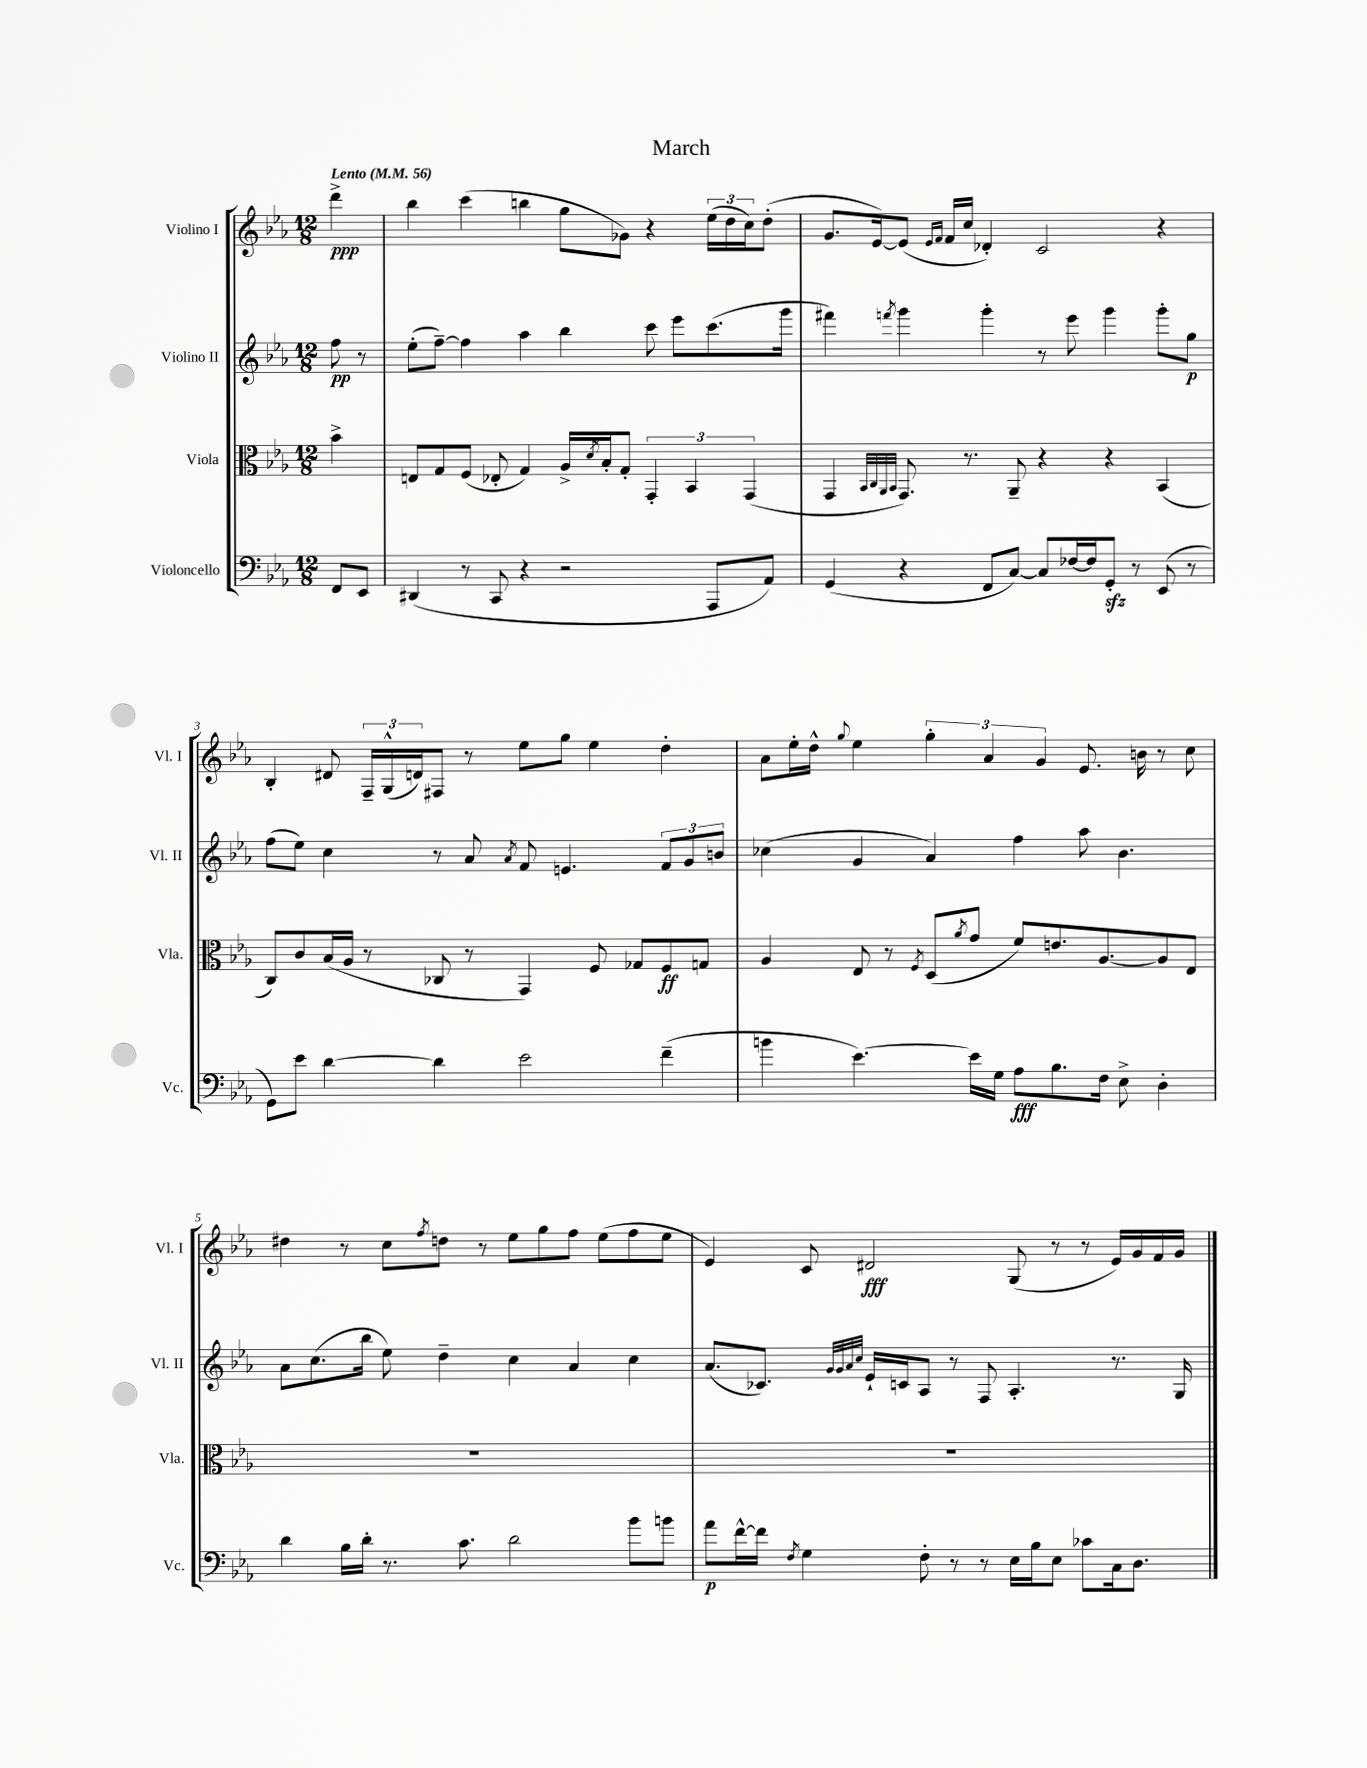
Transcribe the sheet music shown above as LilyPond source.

\header { title = "March" }
<<
\new StaffGroup <<
\new Staff = "s0" \with { instrumentName = "Violino I" shortInstrumentName = "Vl. I" } {
    \clef treble \key ees \major \numericTimeSignature \time 12/8 \partial 4 \tempo "Lento" 4 = 56
    d'''4->\ppp |
    bes''4 c'''4( b''4 g''8 ges'8) r4 \tuplet 3/2 { ees''16( d''16 c''16) } d''8-.( |
    g'8. ees'16~) ees'8( \grace { ees'16 f'16 } f'16 c''16 des'4-.) c'2 r4 |
    bes4-. dis'8 \tuplet 3/2 { f16-- g16-^( d'16) } fis8 r8 ees''8 g''8 ees''4 d''4-. |
    aes'8 ees''16-. d''16-^ \appoggiatura { g''8 } ees''4 \tuplet 3/2 { g''4-. aes'4 g'4 } ees'8. b'16 r8 c''8 |
    dis''4 r8 c''8 \acciaccatura { f''8 } d''8 r8 ees''8 g''8 f''8 ees''8( f''8 ees''8 |
    ees'4) c'8 dis'2\fff g8( r8 r8 ees'16) g'16 f'16 g'16 \bar "|." |
}
\new Staff = "s1" \with { instrumentName = "Violino II" shortInstrumentName = "Vl. II" } {
    \clef treble \key ees \major \numericTimeSignature \time 12/8 \partial 4
    f''8\pp r8 |
    ees''8-.( f''8~--) f''4 aes''4 bes''4 c'''8 ees'''8 c'''8.( g'''16 |
    fis'''4) \acciaccatura { f'''8 } g'''4 g'''4-. r8 ees'''8 g'''4 g'''8-. g''8\p |
    f''8( ees''8) c''4 r8 aes'8 \acciaccatura { aes'8 } f'8 e'4. \tuplet 3/2 { f'8 g'8 b'8 } |
    ces''4( g'4 aes'4) f''4 aes''8 bes'4. |
    aes'8 c''8.( bes''16 ees''8) d''4-- c''4 aes'4 c''4 |
    aes'8.( ces'8.) \grace { g'32 g'32 aes'32 c''32 } ees'16-! c'16 aes8 r8 f8 aes4.-. r8. g16 \bar "|." |
}
\new Staff = "s2" \with { instrumentName = "Viola" shortInstrumentName = "Vla." } {
    \clef alto \key ees \major \numericTimeSignature \time 12/8 \partial 4
    bes'4-> |
    e8 g8 f8( ees8-. g4) aes16-> \acciaccatura { d'8 } bes16-. g8-. \tuplet 3/2 { g,4-. bes,4 g,4( } |
    g,4 \grace { bes,32 c32 aes,32 bes,32 } g,8.) r8. aes,8-- r4 r4 bes,4( |
    c8) c'8 bes16( aes16 r8 ces8 r8 g,4) f8 ges8 f8\ff g8 |
    aes4 ees8 r8 \acciaccatura { f8 } d8( \acciaccatura { aes'8 } g'8 f'8) e'8. aes8.~ aes8 ees8 |
    R1. |
    R1. \bar "|." |
}
\new Staff = "s3" \with { instrumentName = "Violoncello" shortInstrumentName = "Vc." } {
    \clef bass \key ees \major \numericTimeSignature \time 12/8 \partial 4
    f,8 ees,8 |
    dis,4( r8 c,8 r4 r2 aes,,8 aes,8) |
    g,4( r4 f,8 c8~) c8 fes16~ fes16 g,8-.\sfz r8 ees,8( r8 |
    g,8) ees'8 d'4~ d'4 ees'2 f'4--( |
    b'4 ees'4.~) ees'16 g16 aes8\fff bes8. f16 ees8-> d4-. |
    d'4 bes16 d'16-. r8. c'8. d'2 bes'8 b'8 |
    aes'8\p f'16~-^ f'16 \acciaccatura { f8 } g4 f8-. r8 r8 ees16 bes16 ees8 ces'8 c16 d8. \bar "|." |
}
>>
>>
